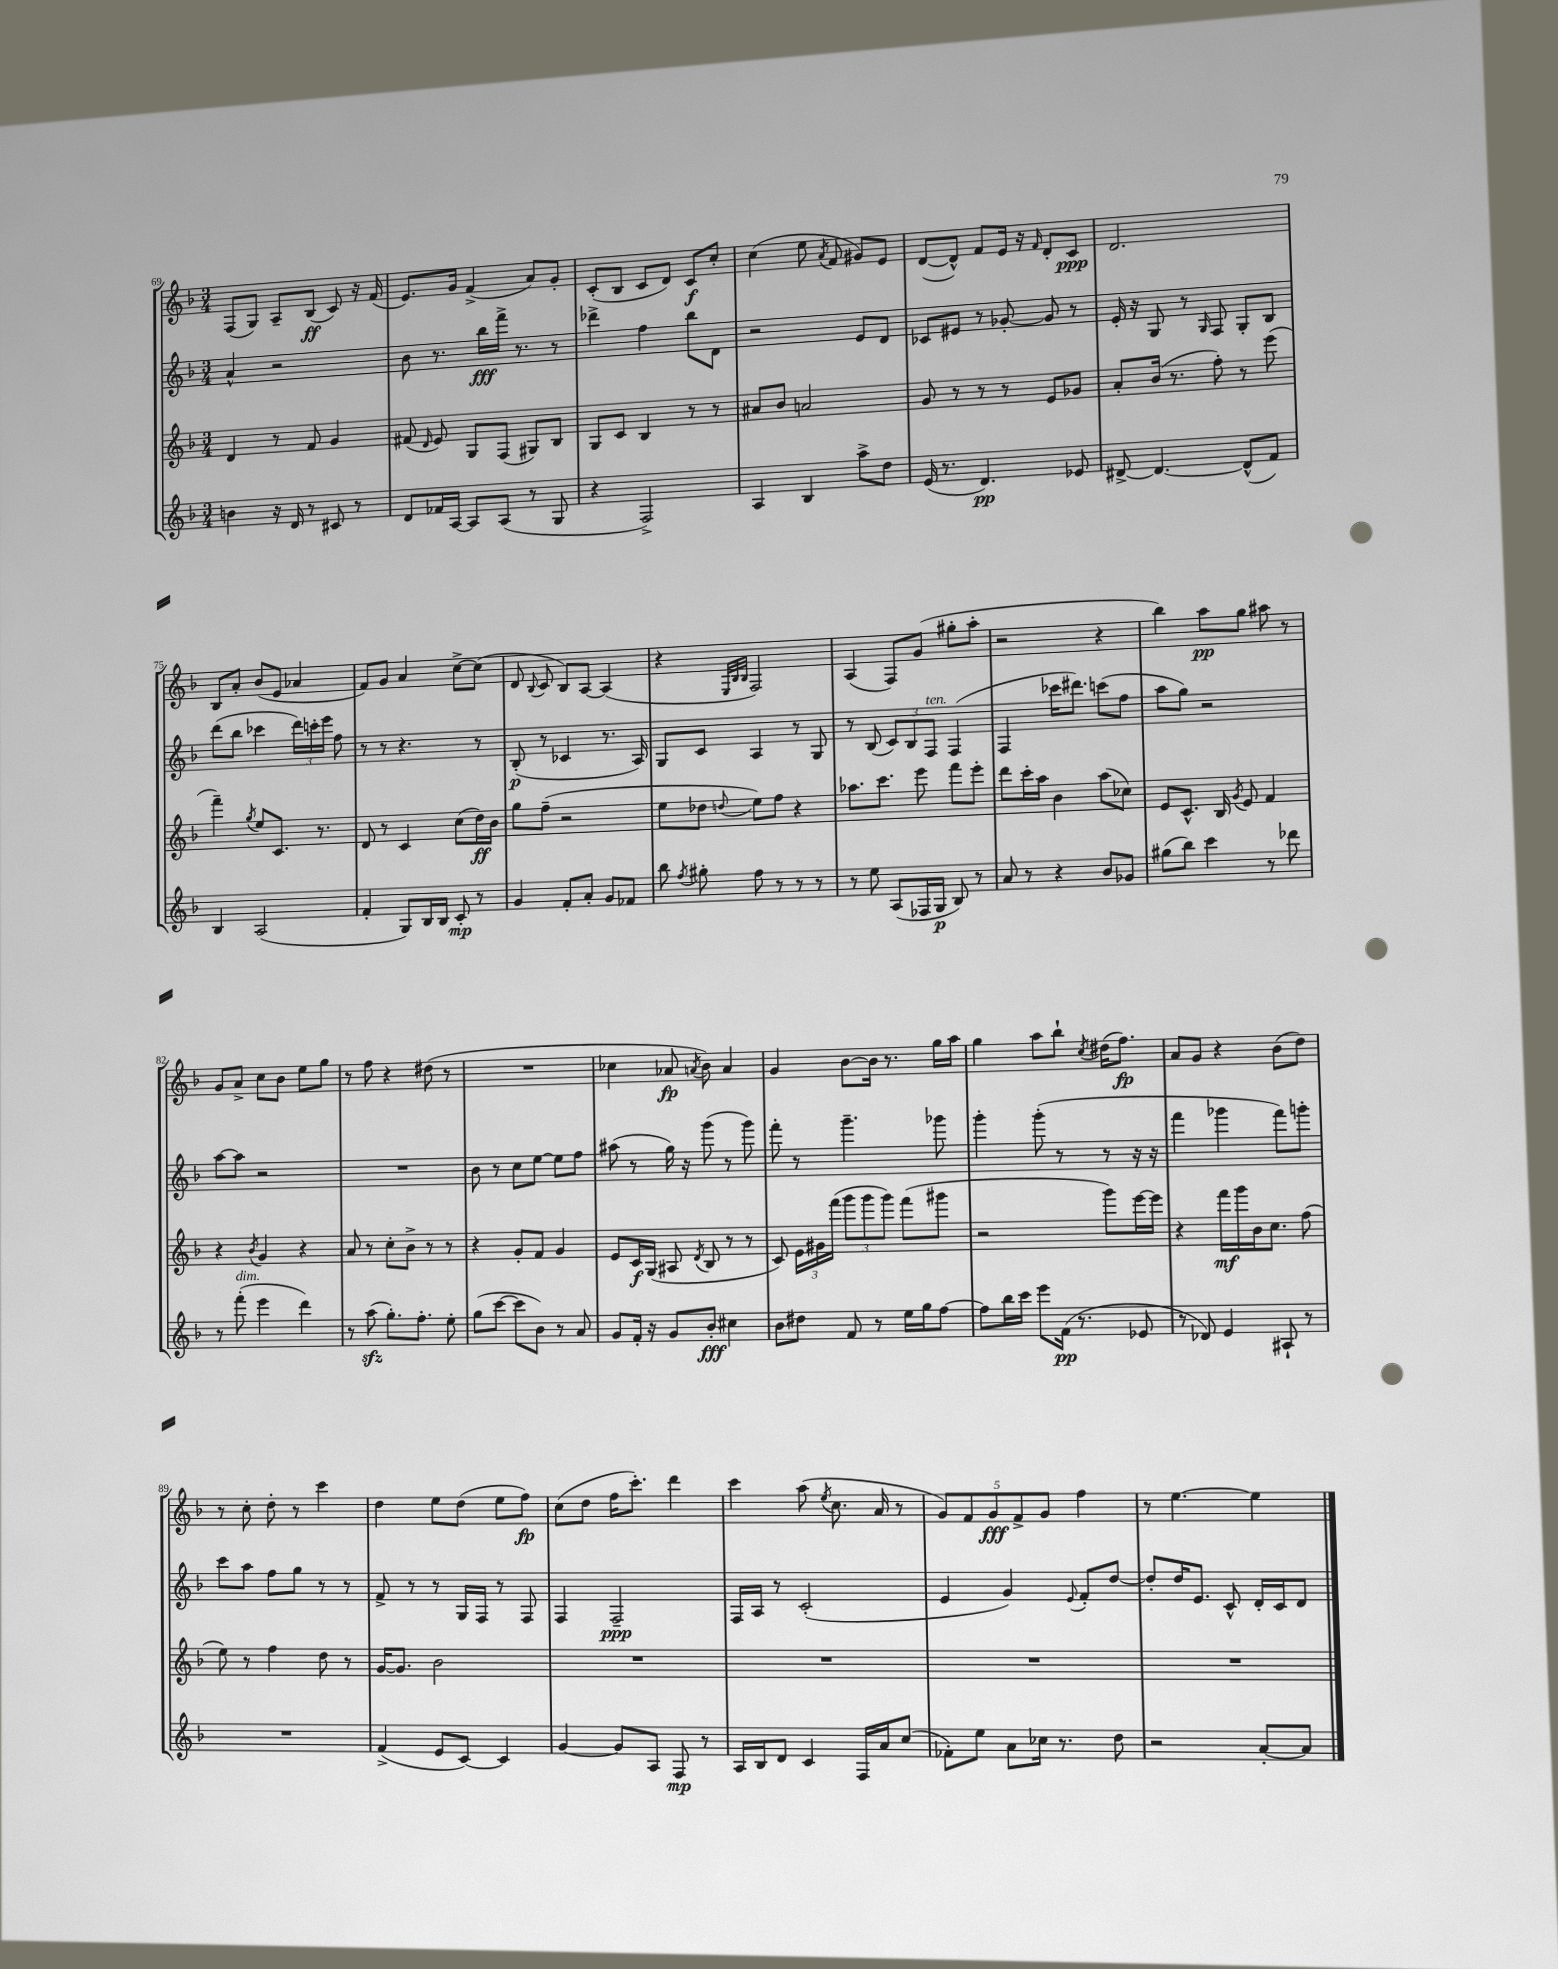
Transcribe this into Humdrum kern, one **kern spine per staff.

**kern	**dynam	**kern	**dynam	**kern	**dynam	**kern	**dynam
*part4	*part4	*part3	*part3	*part2	*part2	*part1	*part1
*staff4	*staff4	*staff3	*staff3	*staff2	*staff2	*staff1	*staff1
*clefG2	*	*clefG2	*	*clefG2	*	*clefG2	*
*k[b-]	*	*k[b-]	*	*k[b-]	*	*k[b-]	*
*M3/4	*	*M3/4	*	*M3/4	*	*M3/4	*
=69	=69	=69	=69	=69	=69	=69	=69
4bn\	.	4d/	.	4a^^/	.	(8F/L	.
.	.	.	.	.	.	8G/J)	.
16r	.	8r	.	2r	.	8A~/L	.
16d/	.	.	.	.	.	.	.
8r	.	8f/	.	.	.	(8B-/J	ff
8c#X/	.	4g/	.	.	.	8c/)	.
8r	.	.	.	.	.	16r	.
.	.	.	.	.	.	(16f/	.
=70	=70	=70	=70	=70	=70	=70	=70
8d/L	.	(8f#X/	.	8b-\	.	8.e/L)	.
.	.	16qqd/	.	.	.	.	.
16f-X/L	.	8e/)	.	8.r	.	.	.
[16A/JJ	.	.	.	.	.	16g/Jk	.
8A/L]	.	8G/L	.	.	.	(4f^/	.
.	.	.	.	16bb-\LL	fff	.	.
(8A/J	.	(8F/J	.	16fff^\JJ	.	.	.
.	.	.	.	8.r	.	.	.
8r	.	8G#X/L)	.	.	.	8a/L)	.
8G/	.	8B-/J	.	8r	.	8g'/J	.
=71	=71	=71	=71	=71	=71	=71	=71
4r	.	8G/L	.	4ddd-X^\	.	(8c'/L	.
.	.	8c/J	.	.	.	8B-/J	.
2F^/)	.	4B-/	.	4ff\	.	8c/L	.
.	.	.	.	.	.	8d/J)	.
.	.	8r	.	8bb-\L	.	8c/L	f
.	.	8r	.	8d\J	.	8cc'/J	.
=72	=72	=72	=72	=72	=72	=72	=72
4A/	.	8a#X/L	.	2r	.	(4cc\	.
.	.	8b-/J	.	.	.	.	.
4B-/	.	2an/	.	.	.	8ee\	.
.	.	.	.	.	.	8qa/	.
.	.	.	.	.	.	8f/	.
8aa^\L	.	.	.	8e/L	.	8g#X/L)	.
8dd\J	.	.	.	8d/J	.	8e/J	.
=73	=73	=73	=73	=73	=73	=73	=73
(16e/	.	8g/	.	8c-X/L	.	([8d/L	.
8.r	.	.	.	.	.	.	.
.	.	8r	.	8e#X/J	.	8d^^/J])	.
4.d/)	pp	8r	.	8r	.	8f/L	.
.	.	8r	.	[8g-X'/	.	16e/Jk	.
.	.	.	.	.	.	16r	.
.	.	.	.	.	.	16qqf/	.
.	.	8e/L	.	8g-/]	.	8d'/L	.
8e-X/	.	8g-X/J	.	8r	.	8c/J	ppp
=74	=74	=74	=74	=74	=74	=74	=74
[8d#X^/	.	8a'/L	.	16e'/	.	2.d/	.
.	.	.	.	16r	.	.	.
4.d#/_	.	(16b-/Jk	.	8G/	.	.	.
.	.	8.r	.	.	.	.	.
.	.	.	.	8r	.	.	.
.	.	.	.	16qqG/	.	.	.
.	.	8ff'\)	.	8F/	.	.	.
(8d#^^/L]	.	8r	.	8G'/L	.	.	.
8f/J)	.	(8eee\	.	8B-/J	.	.	.
!!LO:LB:g=z
=75	=75	=75	=75	=75	=75	=75	=75
4B-/	.	4fff~\)	.	(8ddd\L	.	8B-/L	.
.	.	.	.	8bb-\J	.	8a'/J	.
.	.	8qgg/	.	.	.	.	.
(2A/	.	8ee/L	.	4ccc-X\	.	(8b-/L	.
.	.	8.c/J	.	.	.	8e/J	.
.	.	.	.	24ddd\LL)	.	4a-X/	.
.	.	.	.	24cccn'\	.	.	.
.	.	8.r	.	.	.	.	.
.	.	.	.	24eee\JJ	.	.	.
.	.	.	.	8ff\	.	.	.
=76	=76	=76	=76	=76	=76	=76	=76
4f'/	.	8d/	.	8r	.	8f/L)	.
.	.	8r	.	8r	.	8g/J	.
8G/L)	.	4c/	.	4.r	.	4a/	.
16B-/L	.	.	.	.	.	.	.
16B-/JJ	.	.	.	.	.	.	.
8c'/	mp	(8cc\L	.	.	.	[8cc^\L	.
8r	.	16dd\L)	ff	8r	.	(8cc\J]	.
.	.	16b-\JJ	.	.	.	.	.
=77	=77	=77	=77	=77	=77	=77	=77
4g/	.	8gg\L	.	(8B-'/	p	8d/	.
.	.	.	.	.	.	8qqB-/	.
.	.	(8ff~\J	.	8r	.	8c/	.
8f'/L	.	2r	.	4c-X/	.	8B-/L)	.
8a'/J	.	.	.	.	.	[8A/J	.
8g/L	.	.	.	8.r	.	(4A/]	.
8f-X/J	.	.	.	.	.	.	.
.	.	.	.	16A/)	.	.	.
=78	=78	=78	=78	=78	=78	=78	=78
8bb-\	.	8ee\L	.	8G/L	.	4r	.
8qff/	.	.	.	.	.	.	.
8gg#X'\	.	8dd-X\J	.	8c/J	.	.	.
.	.	.	.	.	.	32qqE/LLL	.
.	.	.	.	.	.	32qqB-/	.
.	.	8qqddn/	.	.	.	32qqB-/JJJ	.
8ff\	.	8ee\L)	.	4A/	.	2F/)	.
8r	.	8ff\J	.	.	.	.	.
8r	.	4r	.	8r	.	.	.
8r	.	.	.	8G/	.	.	.
=79	=79	=79	=79	=79	=79	=79	=79
8r	.	8.aa-X\L	.	8r	.	(4A/	.
8ee\	.	.	.	(8B-/	.	.	.
.	.	8.ccc\J	.	.	.	.	.
(8A/L	.	.	.	12c/L)	.	8F/L)	.
.	.	.	.	12B-/	.	.	.
16F-X/L	.	8eee\	.	.	.	(8g/J	.
!	!	!	!	!LO:TX:a:i:t=ten.	!	!	!
.	.	.	.	12F/J	.	.	.
16G/JJ	p	.	.	.	.	.	.
8B-/)	.	8fff\L	.	(4F/	.	8gg#X'\L	.
8r	.	8eee'\J	.	.	.	8aa'\J	.
=80	=80	=80	=80	=80	=80	=80	=80
8a/	.	8ddd\L	.	4F/	.	2r	.
8r	.	16ccc'\L	.	.	.	.	.
.	.	16aa\JJ	.	.	.	.	.
4r	.	4b-\	.	16ccc-X\KL	.	.	.
.	.	.	.	8.ddd#X\J)	.	.	.
8b-/L	.	(8aa\L	.	(8cccn\L	.	4r	.
8g-X/J	.	8cc-X\J)	.	8ff\J	.	.	.
=81	=81	=81	=81	=81	=81	=81	=81
(8gg#X\L	.	8e/L	.	8aa\L	.	4bb-\)	.
8bb-\J)	.	8.c^^/J	.	8gg\J)	.	.	.
4ccc\	.	.	.	2r	.	8aa\L	pp
.	.	16B-/	.	.	.	.	.
.	.	8qg/	.	.	.	.	.
.	.	8e/	.	.	.	8gg\J	.
8r	.	4f/	.	.	.	8aa#X\	.
8ddd-X\	.	.	.	.	.	8r	.
!!LO:LB:g=z
=82	=82	=82	=82	=82	=82	=82	=82
8r	.	4r	.	[8aa\L	.	8g/L	.
!LO:TX:a:i:t=dim.	!	!	!	!	!	!	!
(8fff'\	.	.	.	8aa\J]	.	8a^/J	.
.	.	8qb-/	.	.	.	.	.
4eee\	.	4g/	.	2r	.	8cc\L	.
.	.	.	.	.	.	8b-\J	.
4ddd\)	.	4r	.	.	.	8ee\L	.
.	.	.	.	.	.	8gg\J	.
=83	=83	=83	=83	=83	=83	=83	=83
8r	.	8a/	.	2.r	.	8r	.
(8aazz\	.	8r	.	.	.	8ff\	.
8.gg'\L)	.	8cc'\L	.	.	.	4r	.
.	.	8b-^\J	.	.	.	.	.
8.ff'\J	.	.	.	.	.	.	.
.	.	8r	.	.	.	(8dd#X\	.
8ee'\	.	8r	.	.	.	8r	.
=84	=84	=84	=84	=84	=84	=84	=84
(8gg\L	.	4r	.	8b-\	.	2.r	.
[8ccc\J	.	.	.	8r	.	.	.
8ccc\L]	.	8g'/L	.	8cc\L	.	.	.
8b-\J)	.	8f/J	.	[8ee\J	.	.	.
8r	.	4g/	.	8ee\L]	.	.	.
8a/	.	.	.	8ff\J	.	.	.
=85	=85	=85	=85	=85	=85	=85	=85
8g/L	.	8e/L	.	(8aa#X\	.	4cc-X\	.
16f'/Jk	.	16c/L	f	8r	.	.	.
16r	.	(16G/JJ	.	.	.	.	.
8g/L	.	8A#X/	.	16gg\)	.	8a-X/	fp
.	.	.	.	16r	.	.	.
.	.	8qd/	.	.	.	8qan/	.
8b-'/J	fff	8B-/	.	(8ggg\	.	8b-\)	.
4cc#X\	.	8r	.	8r	.	4a/	.
.	.	8r	.	8ggg\)	.	.	.
=86	=86	=86	=86	=86	=86	=86	=86
8b-\L	.	8c/)	.	8fff'\	.	4g/	.
8dd#X\J	.	24e\LL	.	8r	.	.	.
.	.	24g#X\	.	.	.	.	.
.	.	(24fff\JJ	.	.	.	.	.
8f/	.	12ggg\L	.	4.ggg~\	.	[8b-\L	.
.	.	12ggg\	.	.	.	.	.
8r	.	.	.	.	.	16b-\Jk]	.
.	.	12ggg\J)	.	.	.	.	.
.	.	.	.	.	.	8.r	.
16ee\LL	.	(8fff\L	.	.	.	.	.
16gg\J	.	.	.	.	.	.	.
[8ff\J	.	8ggg#X\J	.	8ggg-X\	.	16gg\LL	.
.	.	.	.	.	.	16aa\JJ	.
=87	=87	=87	=87	=87	=87	=87	=87
8ff\L]	.	2r	.	4ggg'\	.	4gg\	.
16bb-\L	.	.	.	.	.	.	.
16ccc\JJ	.	.	.	.	.	.	.
8eee\L	.	.	.	(8ggg'\	.	8aa\L	.
(16f\Jk	pp	.	.	8r	.	8bb-`\J	.
8.r	.	.	.	.	.	.	.
.	.	.	.	.	.	8qcc/	.
.	.	8ggg\L)	.	8r	.	(16dd#X\KL	.
.	.	.	.	.	.	8.ff\J)	fp
8e-X/	.	[16eee\L	.	16r	.	.	.
.	.	16eee\JJ]	.	16r	.	.	.
=88	=88	=88	=88	=88	=88	=88	=88
8r	.	4r	.	4fff\	.	8a/L	.
8d-X/)	.	.	.	.	.	8g/J	.
4e/	.	16fff\LL	mf	4ggg-X\	.	4r	.
.	.	16ggg\	.	.	.	.	.
.	.	16b-\J	.	.	.	.	.
.	.	8.cc\J	.	.	.	.	.
8A#X`/	.	.	.	8fff\L)	.	(8b-\L	.
8r	.	(8ff\	.	8gggn'\J	.	8dd\J)	.
!!LO:LB:g=z
=89	=89	=89	=89	=89	=89	=89	=89
2.r	.	8ee\)	.	8ccc\L	.	8r	.
.	.	8r	.	8aa\J	.	8cc'\	.
.	.	4ff\	.	8ff\L	.	8dd'\	.
.	.	.	.	8gg\J	.	8r	.
.	.	8dd\	.	8r	.	4ccc\	.
.	.	8r	.	8r	.	.	.
=90	=90	=90	=90	=90	=90	=90	=90
(4f^/	.	[16g/KL	.	8f^/	.	4dd\	.
.	.	8.g/J]	.	.	.	.	.
.	.	.	.	8r	.	.	.
8e/L	.	2b-\	.	8r	.	8ee\L	.
[8c/J)	.	.	.	16G/LL	.	(8dd\J	.
.	.	.	.	16F/JJ	.	.	.
4c/]	.	.	.	8r	.	8ee\L	.
.	.	.	.	8F/	.	8ff\J)	fp
=91	=91	=91	=91	=91	=91	=91	=91
[4g/	.	2.r	.	4F/	.	(8cc\L	.
.	.	.	.	.	.	8dd\J	.
8g/L]	.	.	.	2F~/	ppp	16ff\KL	.
.	.	.	.	.	.	8.ccc'\J)	.
8A/J	.	.	.	.	.	.	.
8F/	mp	.	.	.	.	4ddd\	.
8r	.	.	.	.	.	.	.
=92	=92	=92	=92	=92	=92	=92	=92
16A/LL	.	2.r	.	16F/LL	.	4ccc\	.
16B-/J	.	.	.	16A/JJ	.	.	.
8d/J	.	.	.	8r	.	.	.
4c/	.	.	.	(2c'/	.	(8aa\	.
.	.	.	.	.	.	8qee/	.
.	.	.	.	.	.	8.cc\	.
16F/LL	.	.	.	.	.	.	.
16a/J	.	.	.	.	.	16a/	.
(8cc/J	.	.	.	.	.	8r	.
=93	=93	=93	=93	=93	=93	=93	=93
8f-X'\L)	.	2.r	.	4e/	.	10g/L)	.
.	.	.	.	.	.	10f/	.
8ee\J	.	.	.	.	.	.	.
.	.	.	.	.	.	10g/	fff
8a\L	.	.	.	4g/)	.	.	.
.	.	.	.	.	.	10f^/	.
16cc-X\Jk	.	.	.	.	.	.	.
.	.	.	.	.	.	10g/J	.
8.r	.	.	.	.	.	.	.
.	.	.	.	8qqe/	.	.	.
.	.	.	.	8f'/L	.	4ff\	.
8dd\	.	.	.	[8dd/J	.	.	.
=94	=94	=94	=94	=94	=94	=94	=94
2r	.	2.r	.	8dd'/L]	.	8r	.
.	.	.	.	16dd/K	.	[4.ee\	.
.	.	.	.	8.e/J	.	.	.
.	.	.	.	8c^^/	.	.	.
[8a'/L	.	.	.	16d'/LL	.	4ee\]	.
.	.	.	.	16c/J	.	.	.
8a/J]	.	.	.	8d/J	.	.	.
==	==	==	==	==	==	==	==
*-	*-	*-	*-	*-	*-	*-	*-
